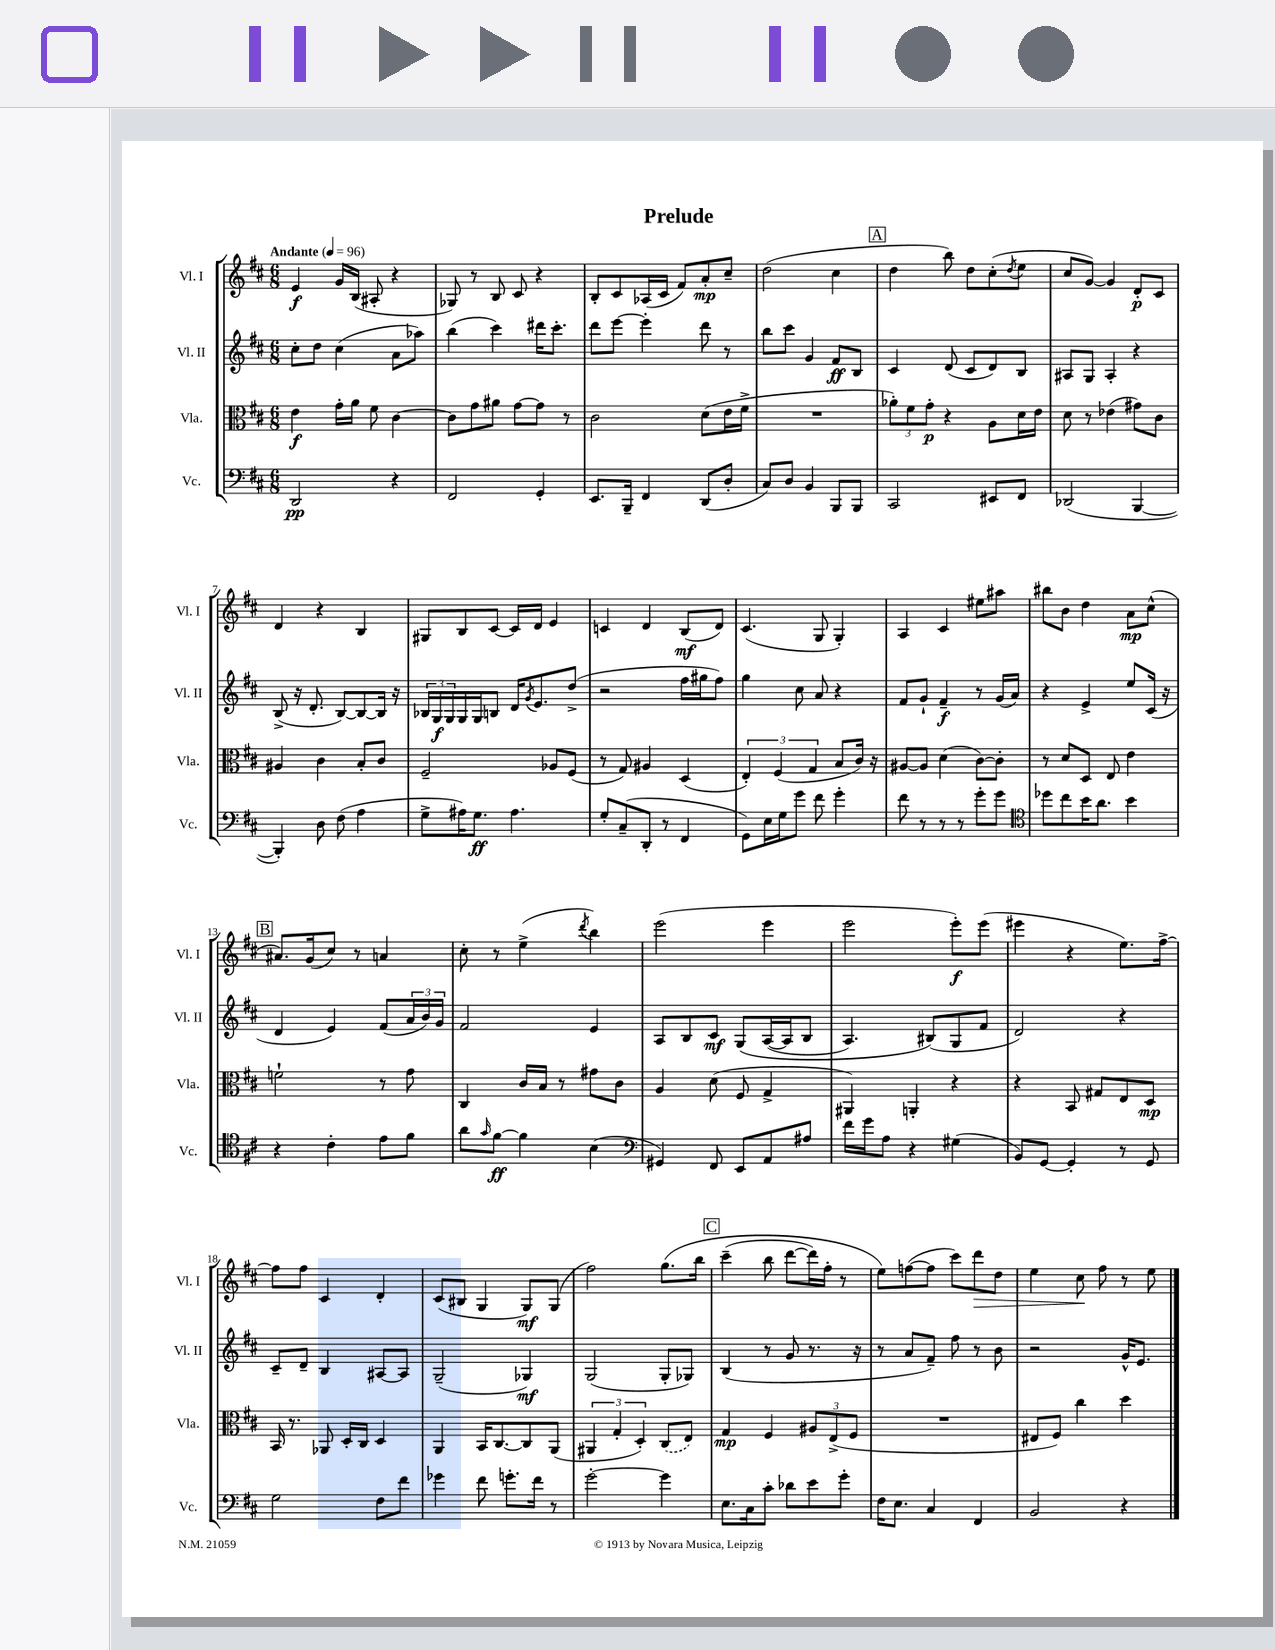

**kern	**kern	**kern	**kern
*staff4	*staff3	*staff2	*staff1
*clefF4	*clefC3	*clefG2	*clefG2
*k[f#c#]	*k[f#c#]	*k[f#c#]	*k[f#c#]
*M6/8	*M6/8	*M6/8	*M6/8
*MM96	*MM96	*MM96	*MM96
2DD	4e	8cc#'	4e
.	.	8dd	.
.	16g'	(4cc#	16g
.	16a	.	(16B
.	8f#	.	8A#'
4r	[4c#	8a	4r
.	.	8aa-)	.
=	=	=	=
2FF#	8c#]	(4bb	8G-)
.	8g	.	8r
.	8a#	4ccc#)	8B
.	[8g	.	8c#
4GG'	8g]	16ddd#	4r
.	.	8.ccc#'	.
.	8r	.	.
=	=	=	=
8.EE	2c#	8ddd	8B'
.	.	[8eee	8c#
16BBB~	.	.	.
4FF#	.	4eee']	(16A-
.	.	.	16c#
.	.	.	8f#)
(8DD	(8d	8ddd	8a'
8D'	16e	8r	8cc#~
.	16f#^	.	.
=	=	=	=
8C#)	2.r	8bb	(2dd
8D	.	8ccc#	.
4BB	.	4g	.
8BBB	.	8f#	4cc#
8BBB	.	8B	.
=	=	=	=
2CC#	12a-')	4c#	4dd
.	12f#	.	.
.	12g'	.	.
.	4r	(8d	8bb)
.	.	8c#	8dd
8EE#	8A	8d)	(8cc#'
.	.	.	8qdd
8FF#	16d	8B	8ee
.	16e	.	.
=	=	=	=
(2DD-	8d	8A#	8cc#
.	8r	8G	[8g)
.	(4e-	4A#'	4g]
[4BBB	8g#)	4r	8d'
.	8c#	.	8c#
=	=	=	=
4BBB'])	4A#	(8B^	4d
.	.	16r	.
.	.	8.d'	.
8D	4c#	.	4r
(8F#	.	[8B)	.
4A	8B'	8B_	4B
.	8c#	16B]	.
.	.	16r	.
=	=	=	=
8G^	2F#~	24B-	8G#
.	.	24G	.
.	.	24G	.
16A#)	.	16G	8B
8.G	.	16G	.
.	.	8B	[8c#
4.A#	.	16d	16c#]
.	.	8qg	.
.	.	8.e	16d
.	8A-	.	4e
.	(8F#	(8dd^	.
=	=	=	=
8G'	8r	2r	4c
(8C#~	8G)	.	.
8DD'	4A#	.	4d
8r	.	.	.
4FF#	(4D	16ff#	(8B
.	.	16gg#	.
.	.	8ff#)	8d)
=	=	=	=
8GG)	6E')	4gg	(4.c#
16E	.	.	.
.	(6F#	.	.
16G	.	.	.
8g	.	8cc#	.
.	6G	.	.
8f#	.	8a	8G
4g'	8B	4r	4G')
.	16c#)	.	.
.	16r	.	.
=	=	=	=
8f#	[8A#	8f#	4A
8r	8A#]	8g`	.
8r	(4d	4f#~	4c#
8r	.	.	.
8g'	[8c#)	8r	8ee#
8g	8c#']	(16g	8aa#
.	.	16a)	.
=	=	=	=
*clefC4	*	*	*
8dd-	8r	4r	8bb#
8cc#	8d	.	8b
16b	8D	4e^	4dd
8.a	.	.	.
.	8E	.	.
4b	4e	8ee	8a
.	.	(16c#	(8cc#^^
.	.	16r	.
=	=	=	=
4r	2f`	4d	8.a#)
.	.	.	(16g
4c#'	.	4e)	8cc#)
.	.	.	8r
8e	8r	(8f#	4a
8f#	8g	24a	.
.	.	24b)	.
.	.	24g	.
=	=	=	=
8a	4C#	2f#	8cc#'
16qqg	.	.	.
[8f#	.	.	8r
4f#]	16c#	.	(4ee^
.	16B	.	.
.	8r	.	.
.	.	.	8qddd
(4B	8g#	4e	4bb)
.	8c#	.	.
=	=	=	=
*clefF4	*	*	*
4GG#)	4A	8A	(2eee
.	.	8B	.
8FF#	(8d	8c#	.
8EE	8F#	&(8G	.
8AA	4G^	([16A	4eee
.	.	16A]	.
8A#	.	8B	.
=	=	=	=
16f#	4AA#)	4.A)	2eee
16g	.	.	.
8A	.	.	.
4r	4AA'	.	.
.	.	(8B#&)	.
(4G#	4r	8G	8eee')
.	.	8f#	(8eee
=	=	=	=
8BB)	4r	2d)	4eee#
[8GG	.	.	.
4GG']	8BB	.	4r
.	8G#	.	.
8r	8E	4r	8.ee)
8GG	8D	.	.
.	.	.	[16ff#^
=	=	=	=
2G	16BB	8c#~	8ff#]
.	8.r	.	.
.	.	8d~	8ff#
.	8AA-	4B	4c#
.	16D'	.	.
.	16C#	.	.
8F#	4D	[8A#	4d'
8f#	.	8A#]	.
=	=	=	=
4g-	4AA	(2G~	(8c#
.	.	.	8B#
8f#	16BB	.	4G
.	[8.C#	.	.
8.g'	.	.	.
.	8C#]	4G-)	8G)
16f#	.	.	.
8r	(8AA	.	(8G
=	=	=	=
[2g'	6AA#	(2G	2ff#)
.	6G'	.	.
.	6D')	.	.
4g]	(8C#	8G'	&(8.gg
.	8E)	8G-)	.
.	.	.	16bb
=	=	=	=
8.E	4G	(4B	(4ccc#~
16C#	.	.	.
8c#'	4F#	8r	8bb
8d-	.	8g	[8ddd
8e	12A#	8.r	16ddd])
.	.	.	16ff#'
.	(12E^	.	.
8g'	.	.	8r
.	12F#	.	.
.	.	16r	.
=	=	=	=
16F#	2.r	8r	8ee&)
8.E	.	.	.
.	.	8a	([8ff
4C#	.	8f#~)	8ff]
.	.	8ff#	8ccc#)
4FF#	.	8r	8ddd
.	.	8b	8dd
=	=	=	=
2BB	8E#	2r	4ee
.	8F#)	.	.
.	4cc#	.	8cc#
.	.	.	8ff#
4r	4dd	16g^^	8r
.	.	8.e	.
.	.	.	8ee
==	==	==	==
*-	*-	*-	*-
